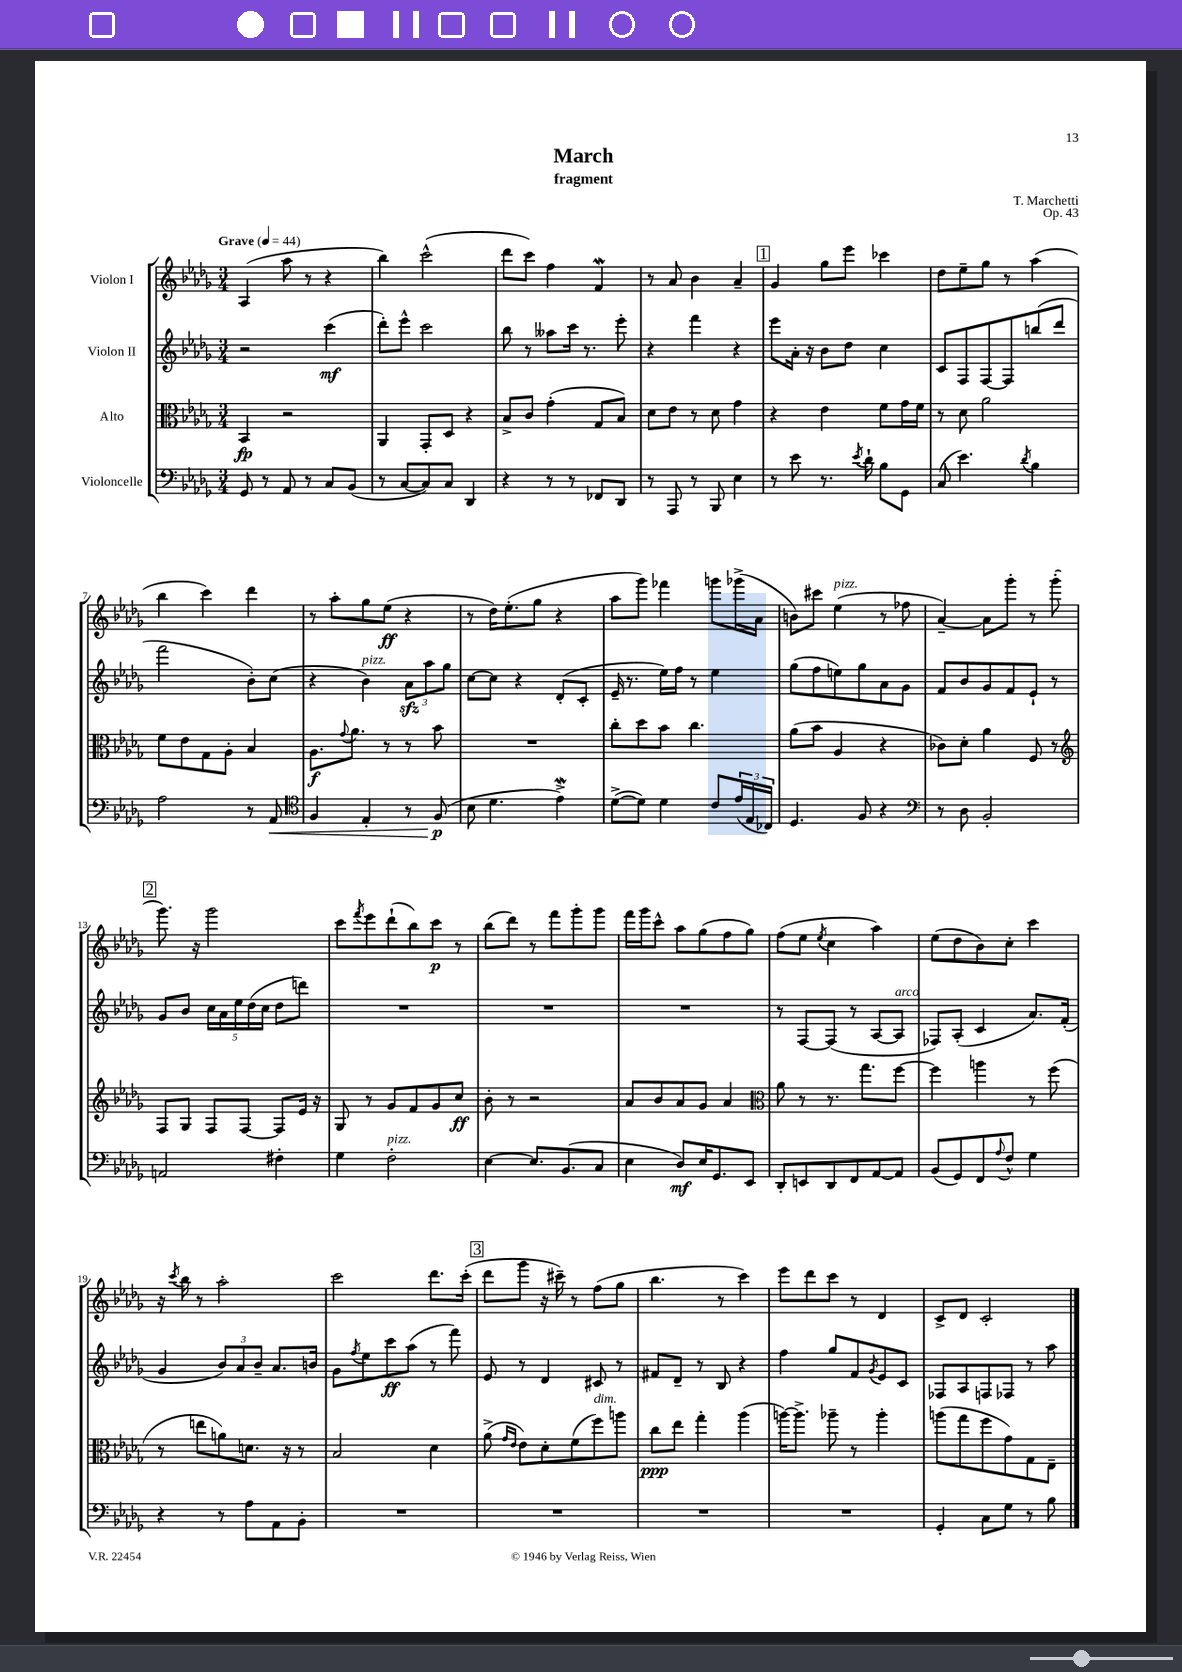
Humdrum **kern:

**kern	**kern	**kern	**kern
*staff4	*staff3	*staff2	*staff1
*clefF4	*clefC3	*clefG2	*clefG2
*k[b-e-a-d-g-]	*k[b-e-a-d-g-]	*k[b-e-a-d-g-]	*k[b-e-a-d-g-]
*M3/4	*M3/4	*M3/4	*M3/4
*MM44	*MM44	*MM44	*MM44
8GG-	4BB-	2r	(4A-
8r	.	.	.
8AA-	2r	.	8aa-
8r	.	.	8r
8C	.	(4ccc	4r
(8BB-	.	.	.
=	=	=	=
8r	4AA-	8ddd-')	4bb-)
[8C	.	8eee-^^	.
8C])	8GG-'	2ccc	(2ccc^^
8C	8D-	.	.
4DD-	4r	.	.
=	=	=	=
4r	8B-^	8bb-	8ddd-
.	8c	8r	8ccc)
8r	(4g-'	8aa--	4ff
8r	.	16ccc	.
.	.	8.r	.
8FF-	8G-	.	4f
8DD-	8B-)	8eee-'	.
=	=	=	=
8r	8d-	4r	8r
8AAA-	8e-	.	8a-
8r	8r	4fff	4b-
8BBB-	8d-	.	.
4E-	4g-	4r	4a-~
=	=	=	=
8r	4r	8eee-	4g-
8e-	.	16a-'	.
.	.	16r	.
8.r	4e-	8b-	8gg-
.	.	8dd-	8eee-
8qe-	.	.	.
16d-`	.	.	.
8B-	8f	4cc	4ccc-
8GG-	16g-	.	.
.	16f	.	.
=	=	=	=
(8C	8r	8c	8dd-
4.e-)	8d-	8F	8ee-~
.	2a-	[8F	8gg-
.	.	8F]	8r
8qd-	.	.	.
4B-	.	(8bb	(4aa-
.	.	8ddd-	.
=	=	=	=
2A-	8f	2fff	4bb-
.	8e-	.	.
.	8G-	.	4ccc)
.	8A-'	.	.
8r	4B-	8b-')	4ddd-
8AA-	.	(8cc	.
=	=	=	=
*clefC4	*	*	*
4F	8.A-	4r	8r
.	.	.	8aa-'
.	8qqg-	.	.
.	8.a-	.	.
4E-'	.	4b-)	8gg-
.	8r	.	(8ee-
8r	8r	12a-	4r
.	.	12aa-	.
(8F	8b-	.	.
.	.	12gg-	.
=	=	=	=
8B-	2.r	[8cc	8r
4.d-	.	8cc]	16dd-)
.	.	.	(8.ee-'
.	.	4r	.
.	.	.	8gg-
4e-^)	.	(8d-'	4r
.	.	8c'	.
=	=	=	=
([8d-^	8cc'	16e-~	8aa-
.	.	8.r	.
8d-])	8dd-	.	8ggg-)
4d-	8b-	16ee-)	4fff-
.	.	16ff	.
.	4.cc	8r	.
8c	.	4ee-	8ggg
(24e-	.	.	(16ggg-^
24E-	.	.	.
.	.	.	16a-
24C-)	.	.	.
=	=	=	=
4.D-	(8a-	(8gg-	8b)
.	8b-	8ff	8ccc#
.	4A-	8ee)	(4ee-
8F	.	8gg-	.
4r	4r	8a-	8r
.	.	8g-	8ff-
=	=	=	=
*clefF4	*	*	*
8r	8c-)	8f	[4a-~)
8D-	8d-'	8b-	.
2BB-'	4a-	8g-	8a-]
.	.	8f	8ggg-'
.	8F	8e-`	8r
.	8r	8r	(8ggg-'
=	=	=	=
*	*clefG2	*	*
2AA	8F	8g-	8.ggg-)
.	8G-	8b-	.
.	.	.	16r
.	8F	20cc	2ggg-
.	.	20a-	.
.	.	20ee-	.
.	[8F	.	.
.	.	(20dd-	.
.	.	20cc	.
4F#'	8F]	8dd-	.
.	16e-	8ddd)	.
.	16r	.	.
=	=	=	=
4G-	8G-	2.r	8ccc
.	.	.	8qfff
.	8r	.	8eee-
2F'	8g-	.	(8ddd-`
.	8f	.	8bb-)
.	8g-	.	8ccc
.	8cc	.	8r
=	=	=	=
[4E-	8b-'	2.r	(8bb-
.	8r	.	8ddd-)
8.E-]	2r	.	8r
.	.	.	8fff
(8.BB-	.	.	.
.	.	.	8ggg-'
8C	.	.	8ggg-
=	=	=	=
4E-	8a-	2.r	16fff
.	.	.	16ggg-
.	8b-	.	8ccc^^
8D-)	8a-	.	8aa-
16E-	8g-	.	(8gg-
8.GG-	.	.	.
.	4a-	.	8ff
8EE-	.	.	8gg-)
=	=	=	=
*	*clefC3	*	*
8DD-'	8a-	8r	(8ff
8EE	8r	[8F	8ee-
.	.	.	8qee-
8DD-	8.r	(8F]	4cc
8FF	.	8r	.
.	8.gg-	.	.
[8AA-	.	[8A-	4aa-)
8AA-]	[8ff	8A-]	.
=	=	=	=
(8BB-	4ff]	8F-)	(8ee-
8GG-)	.	(8A-'	8dd-
8FF	4aa	4c	8b-)
8qqA-	.	.	.
8F^^	.	.	8cc'
4G-	8r	8.a-)	4ccc
.	(8ff	.	.
.	.	(16f'	.
=	=	=	=
4r	8r	4g-	16r
.	.	.	8qccc
.	.	.	16bb-
.	8ee	.	8r
8r	8a)	12b-)	2aa-'
.	.	12a-	.
8A-	8.d	.	.
.	.	12b-~	.
8AA-	.	8.a-	.
.	16r	.	.
8BB-'	8r	.	.
.	.	16b	.
=	=	=	=
2.r	2B-	8g-	2ccc
.	.	8qff	.
.	.	8ee-	.
.	.	8ccc	.
.	.	(8aa-	.
.	4d-	8r	8.ddd-
.	.	8fff)	.
.	.	.	(16ccc'
=	=	=	=
2.r	(8a-^	8e-	8ddd-
.	16qqg-	.	.
.	16qqe-	.	.
.	8e-)	8r	8ggg-
.	8d-'	4d-	16r
.	.	.	16ccc#~)
.	(8f	.	8r
.	8ff)	8c#	(8ff
.	8aa	8r	8gg-
=	=	=	=
2.r	8cc	8f#	4.bb-
.	8ee-	8d-~	.
.	4gg-'	8r	.
.	.	8B-	8r
.	(4aa-	4r	4ccc)
=	=	=	=
2.r	[16aa)	4ff	8eee-
.	8.aa^]	.	.
.	.	.	8ddd-
.	8aa-~	8gg-	8ccc
.	8r	8f	8r
.	.	8qg-	.
.	4aa-'	8e-	4d-
.	.	8c	.
=	=	=	=
4GG-'	(8aa	8F-	8c^
.	8gg-	8A-	8d-
8C	8ff	8F	2c'
8G-	8g-)	8F-	.
8r	8G-	8r	.
8B-	8E-~	8aa-	.
==	==	==	==
*-	*-	*-	*-
